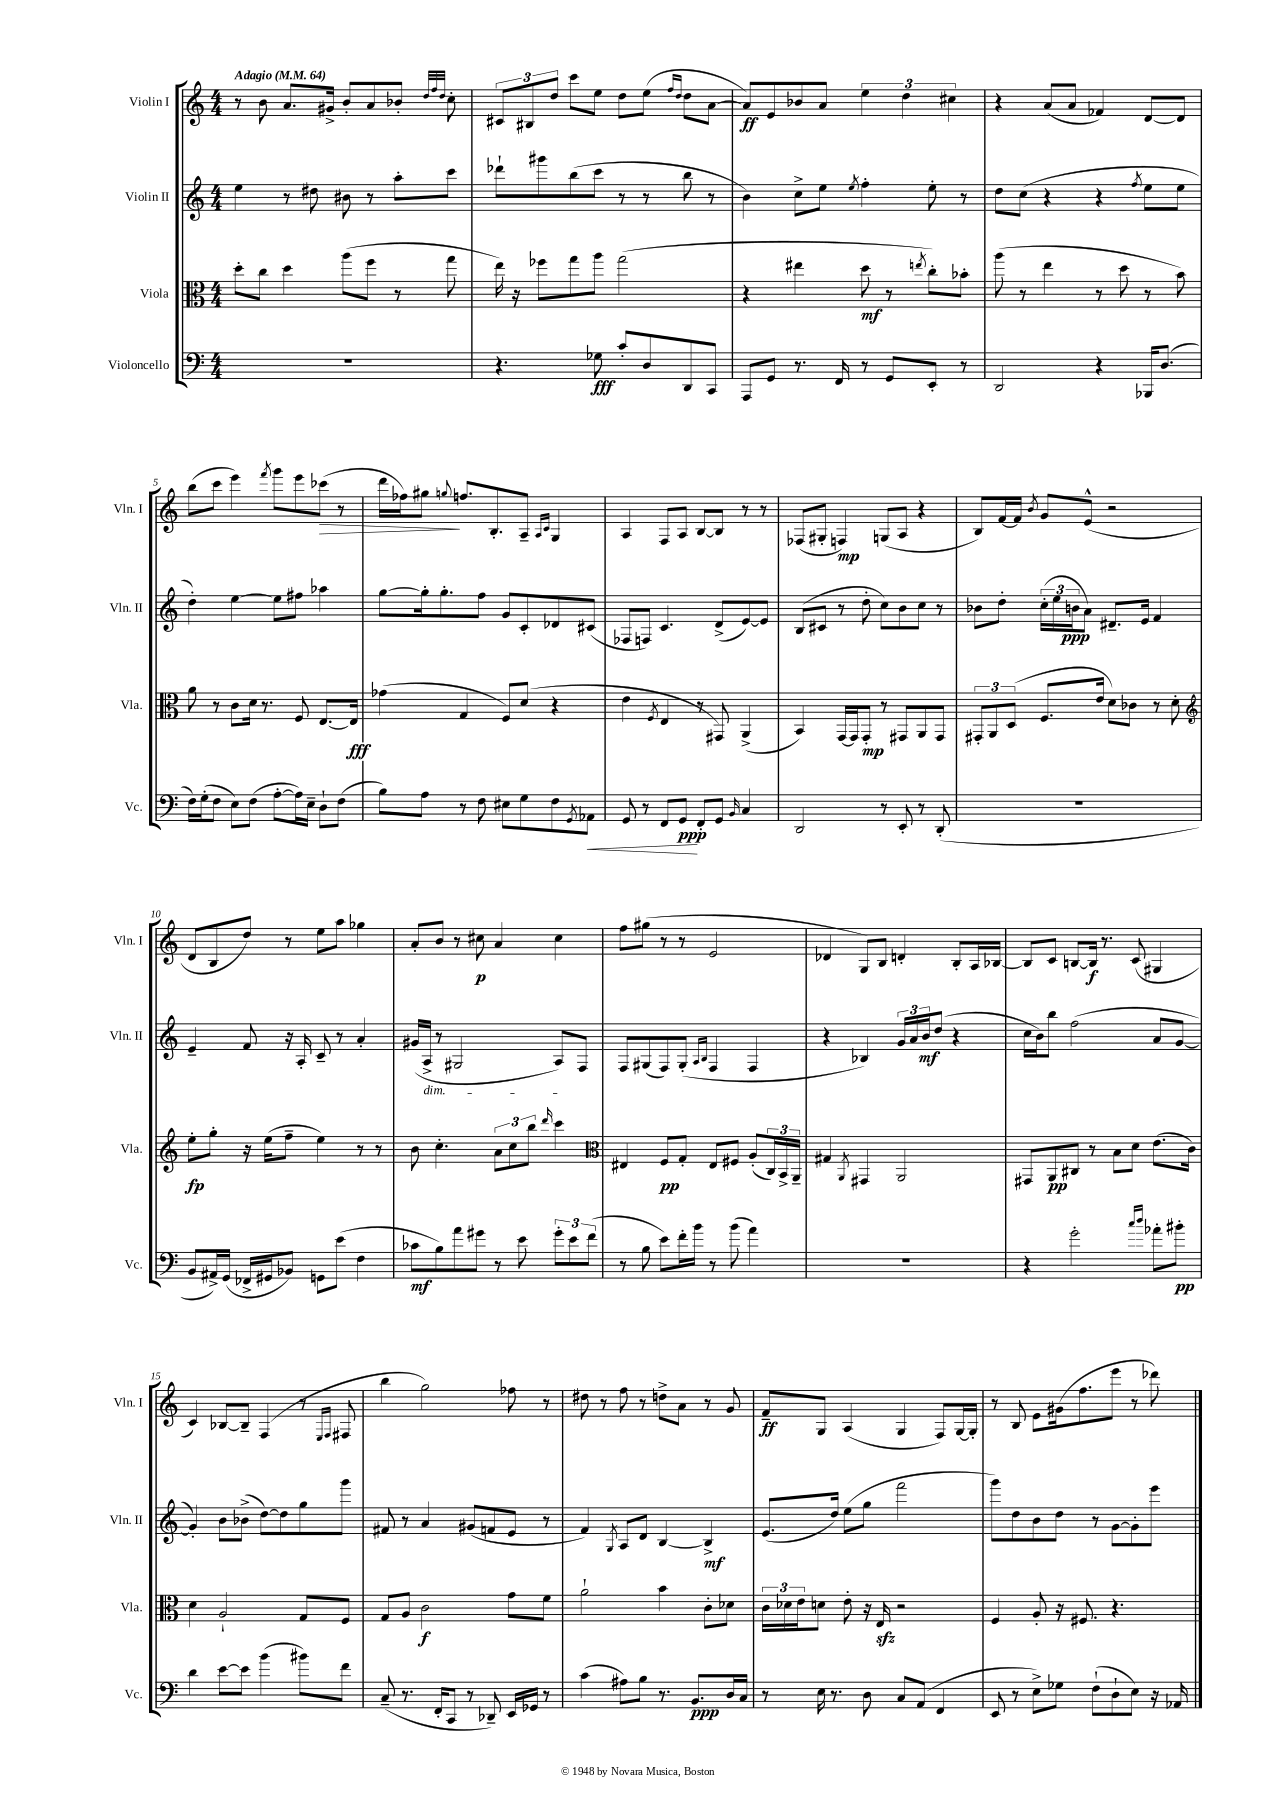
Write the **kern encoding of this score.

**kern	**kern	**kern	**kern
*staff4	*staff3	*staff2	*staff1
*clefF4	*clefC3	*clefG2	*clefG2
*k[]	*k[]	*k[]	*k[]
*M4/4	*M4/4	*M4/4	*M4/4
*MM64	*MM64	*MM64	*MM64
1r	8dd'\L	4ee\	8r
.	8cc\J	.	8b\
.	4dd\	8r	8.a/L
.	.	8dd#\	.
.	.	.	16g#^/Jk
.	(8aa\L	8b#\	8b'/L
.	8ff\J	8r	8a/
.	8r	8aa'\L	8b-'/J
.	.	.	32qqdd/LLL
.	.	.	32qqff/
.	.	.	32qqdd/JJJ
.	8gg\	8ccc\J	8cc'\
=	=	=	=
4.r	16ee\)	8ddd-`\L	12c#/L
.	16r	.	.
.	.	.	12B#/
.	8ff-\L	8ggg#\	.
.	.	.	12dd/J
.	8gg\	(8bb\	8ccc\L
8G-\	8aa\J	8ccc\J	8ee\J
8c'/L	(2gg\	8r	8dd\L
8D/	.	8r	(8ee\J
.	.	.	16qqff/LL
.	.	.	16qqdd/JJ
8DD/	.	8bb\	8dd\L
8CC/J	.	8r	[8a\J
=	=	=	=
8AAA/L	4r	4b\)	8a/]L)
8GG/J	.	.	8e/
8.r	4ee#\	8cc^\L	8b-/
.	.	8ee\J	8a/J
16FF/	.	.	.
.	.	8qee/	.
8r	8dd\	4ff'\	6ee\
8GG/L	8r	.	.
.	.	.	6dd\
.	8qee/	.	.
8EE'/J	8cc'\L)	8ee'\	.
.	.	.	6cc#\
8r	8b-'\J	8r	.
=	=	=	=
2DD/	(8aa\	8dd\L	4r
.	8r	(8cc\J	.
.	4ee\	4r	(8a/L
.	.	.	8a/J
4r	8r	4r	4f-/)
.	8dd\	.	.
.	.	8qff/	.
16BBB-/LK	8r	8ee\L	[8d/L
(8.D/J	.	.	.
.	8b\)	8ee\J	8d/]J
=	=	=	=
16F\LL)	8a\	4dd'\)	(8bb\L
(16G'\J	.	.	.
8F\J	8r	.	8ccc\J
8E\L)	8c\L	[4ee\	4eee\)
(8F\J	16d\Jk	.	.
.	8.r	.	.
.	.	.	8qfff/
[8A'\L	.	8ee\]L	8ggg\L
16A\]L)	8F/	8ff#\J	8eee\
16E~\JJ	.	.	.
8D`\L	[8.E/L	4aa-\	(8ccc-\J
(8F\J	.	.	8r
.	16E/]Jk	.	.
=	=	=	=
8B\L)	(4g-\	[8gg\L	16ddd\LL
.	.	.	16ff-\J)
8A\J	.	16gg'\]k	8gg#\J
.	.	8.gg'\	.
.	.	.	8qqgg/
8r	4G/	.	8.ff/L
8F\	.	8ff\J	.
.	.	.	8.B'/
8E#\L	8F/L)	8g/L	.
8G\	(8d/J	8c'/	8A~/J
.	.	.	16qqA/LL
.	.	.	16qqc/JJ
8F\	4r	8d-/	4G/
8qGG/	.	.	.
8AA-\J	.	(8c#/J	.
=	=	=	=
8GG/	4e\	8F-/L	4A/
8r	.	8F/J)	.
.	8qF/	.	.
8FF/L	4E/	4.c/	8F/L
8GG/J	.	.	8A/J
8FF'/L	8r	.	[8B/L
8GG/J	8GG#/)	(8d^/L	8B/]J
16qqBB/	.	.	.
4C/	(4AA^/	[8e/)	8r
.	.	8e/]J	8r
=	=	=	=
2DD/	4BB/)	(8B/L	(8F-/L
.	.	8c#/J	8G#'/J
.	[16GG/LL	8r	4F/)
.	16GG/]J	.	.
.	8GG'/J	8dd'\	.
8r	8r	8cc\L)	(8G/L
8EE'/	8GG#/L	8b\	8A/J
8r	8AA/	8cc\J	4r
(8DD'/	8GG#/J	8r	.
=	=	=	=
1r	12GG#'/L	8b-\L	8B/L)
.	12AA/	.	.
.	.	8dd'\J	[16f/L
.	(12D/J	.	.
.	.	.	16f/]JJ
.	.	.	8qb/
.	8.F/L	(24cc'\LL	8g/L
.	.	24ee\	.
.	.	24b\J	.
.	.	8a\J)	(8e^^/J
.	16e/Jk	.	.
.	8d\L)	8.d#~/L	2r
.	8c-\J	.	.
.	.	16e/Jk	.
.	8r	4f/	.
.	8d'\	.	.
=	=	=	=
*	*clefG2	*	*
8BB/L	8ee'\L	4e~/	8d/L
16AA#^/L)	8gg'\J	.	8B/
(16GG/JJ	.	.	.
16FF-^/LL	16r	8f/	8dd/J)
16GG#/J	(16ee\LK	.	.
8BB-/J)	8ff~\J	16r	8r
.	.	16A'/	.
8GG\L	4ee\)	8c~/	8ee\L
(8e\J	.	8r	8aa\J
4F\	8r	4a'/	4gg-\
.	8r	.	.
=	=	=	=
8c-\L	8b\	(16g#/LL	8a'/L
.	.	16A^/JJ	.
8B\)	4.cc'\	8r	8b/J
8a\	.	2G#/	8r
8g#\J	.	.	8cc#\
8r	12a\L	.	4a/
.	12cc\	.	.
8e\	.	.	.
.	12bb\J	.	.
.	16qqddd/	.	.
12g#'\L	4ccc\	8A/L)	4cc#\
12e\	.	.	.
.	.	8F/J	.
(12f\J	.	.	.
=	=	=	=
*	*clefC3	*	*
8r	4E#/	8F/L	8ff\L
8B\	.	(8G#/	(8gg#\J
8e\L)	8F/L	8F/)	8r
16f'\L	8G'/J	(8G#'/J	8r
16b\JJ	.	.	.
.	.	16qqA/LL	.
.	.	16qqB/JJ	.
8r	8E#/L	4F/	2e/
(8b\	8F#/J	.	.
4a\)	(8A'/L	4F/	.
.	24C/L)	.	.
.	24BB^/	.	.
.	24AA~/JJ	.	.
=	=	=	=
1r	4G#/	4r	4d-/
.	8qAA/	.	.
.	4GG#/	4B-/)	8G/L)
.	.	.	8B/J
.	2AA/	24g/LL	4d'/
.	.	24a/	.
.	.	24b/J	.
.	.	(8dd/J	.
.	.	4r	8B'/L
.	.	.	16A/L
.	.	.	[16B-/JJ
=	=	=	=
4r	8GG#/L	16cc\LL	8B-/]L
.	.	16b\J)	.
.	8AA/	8bb\J	8c/J
2g'\	8C#/J	(2ff\	[8B/L
.	8r	.	16B/]Jk
.	.	.	8.r
.	8B\L	.	.
.	8d\J	.	(8c/
16qqcc/LL	.	.	.
16qqdd/JJ	.	.	.
8a-'\L	(8.e\L	8a/L	4G#/
8b#'\J	.	[8g/J	.
.	16c\Jk)	.	.
=	=	=	=
4d\	4d\	4g'/])	4c/)
[8e\L	2A`/	8b\L	[8B-/L
8e\]J	.	(8b-^\J	8B-~/]J
(4b\	.	[8dd\L)	(4F/
.	.	8dd\]	.
8b#\L)	8G/L	8gg\	8r
.	.	.	16qqE/LL
.	.	.	16qqF/JJ
8f\J	8F/J	8ggg\J	8F#/
=	=	=	=
(8C~/	8G/L	8f#/	4bb\
8.r	8A/J	8r	.
.	2c\	4a/	2gg\)
16FF'/LK	.	.	.
8CC/J	.	.	.
8r	.	(8g#/L	.
8DD-~/)	.	8f/	.
16EE/LL	8g\L	8e/J	8ff-\
16GG-/JJ	.	.	.
8r	8f\J	8r	8r
=	=	=	=
(4c\	2a`\	4f/)	8dd#\
.	.	.	8r
.	.	8qG/	.
8A#\L)	.	8A/L	8ff\
8B\J	.	8d/J	8r
8.r	4b\	[4B/	8dd^\L
.	.	.	8a\J
8.BB/L	.	.	.
.	8c'\L	4B^/]	8r
16D/L	8d-\J	.	8g/
16C/JJ	.	.	.
=	=	=	=
8r	24c\LL	(8.e/L	8f~/L
.	24d-\	.	.
.	24e\J	.	.
16E\	8d\J	.	8G/J
8.r	.	16dd/Jk)	.
.	8e'\	(8ee\L	(4A/
8D\	16r	8gg\J	.
.	16E/	.	.
8C/L	2r	2fff\	4G/
(8AA/J	.	.	.
4FF/	.	.	8F/L)
.	.	.	[16G/L
.	.	.	16G'/]JJ
=	=	=	=
8EE/	4F/	8ggg\L)	8r
8r	.	8dd\	8B/
8E^\L)	8A'/	8b\	8e\L
8G-\J	16r	8dd\J	(16g#\k
.	8.F#/	.	8.ff\
(8F`\L	.	8r	.
8D`\	4.r	[8g\L	8eee\J
8E\J)	.	8g'\]	8r
16r	.	8eee\J	8ddd-\)
16AA-/	.	.	.
==	==	==	==
*-	*-	*-	*-
